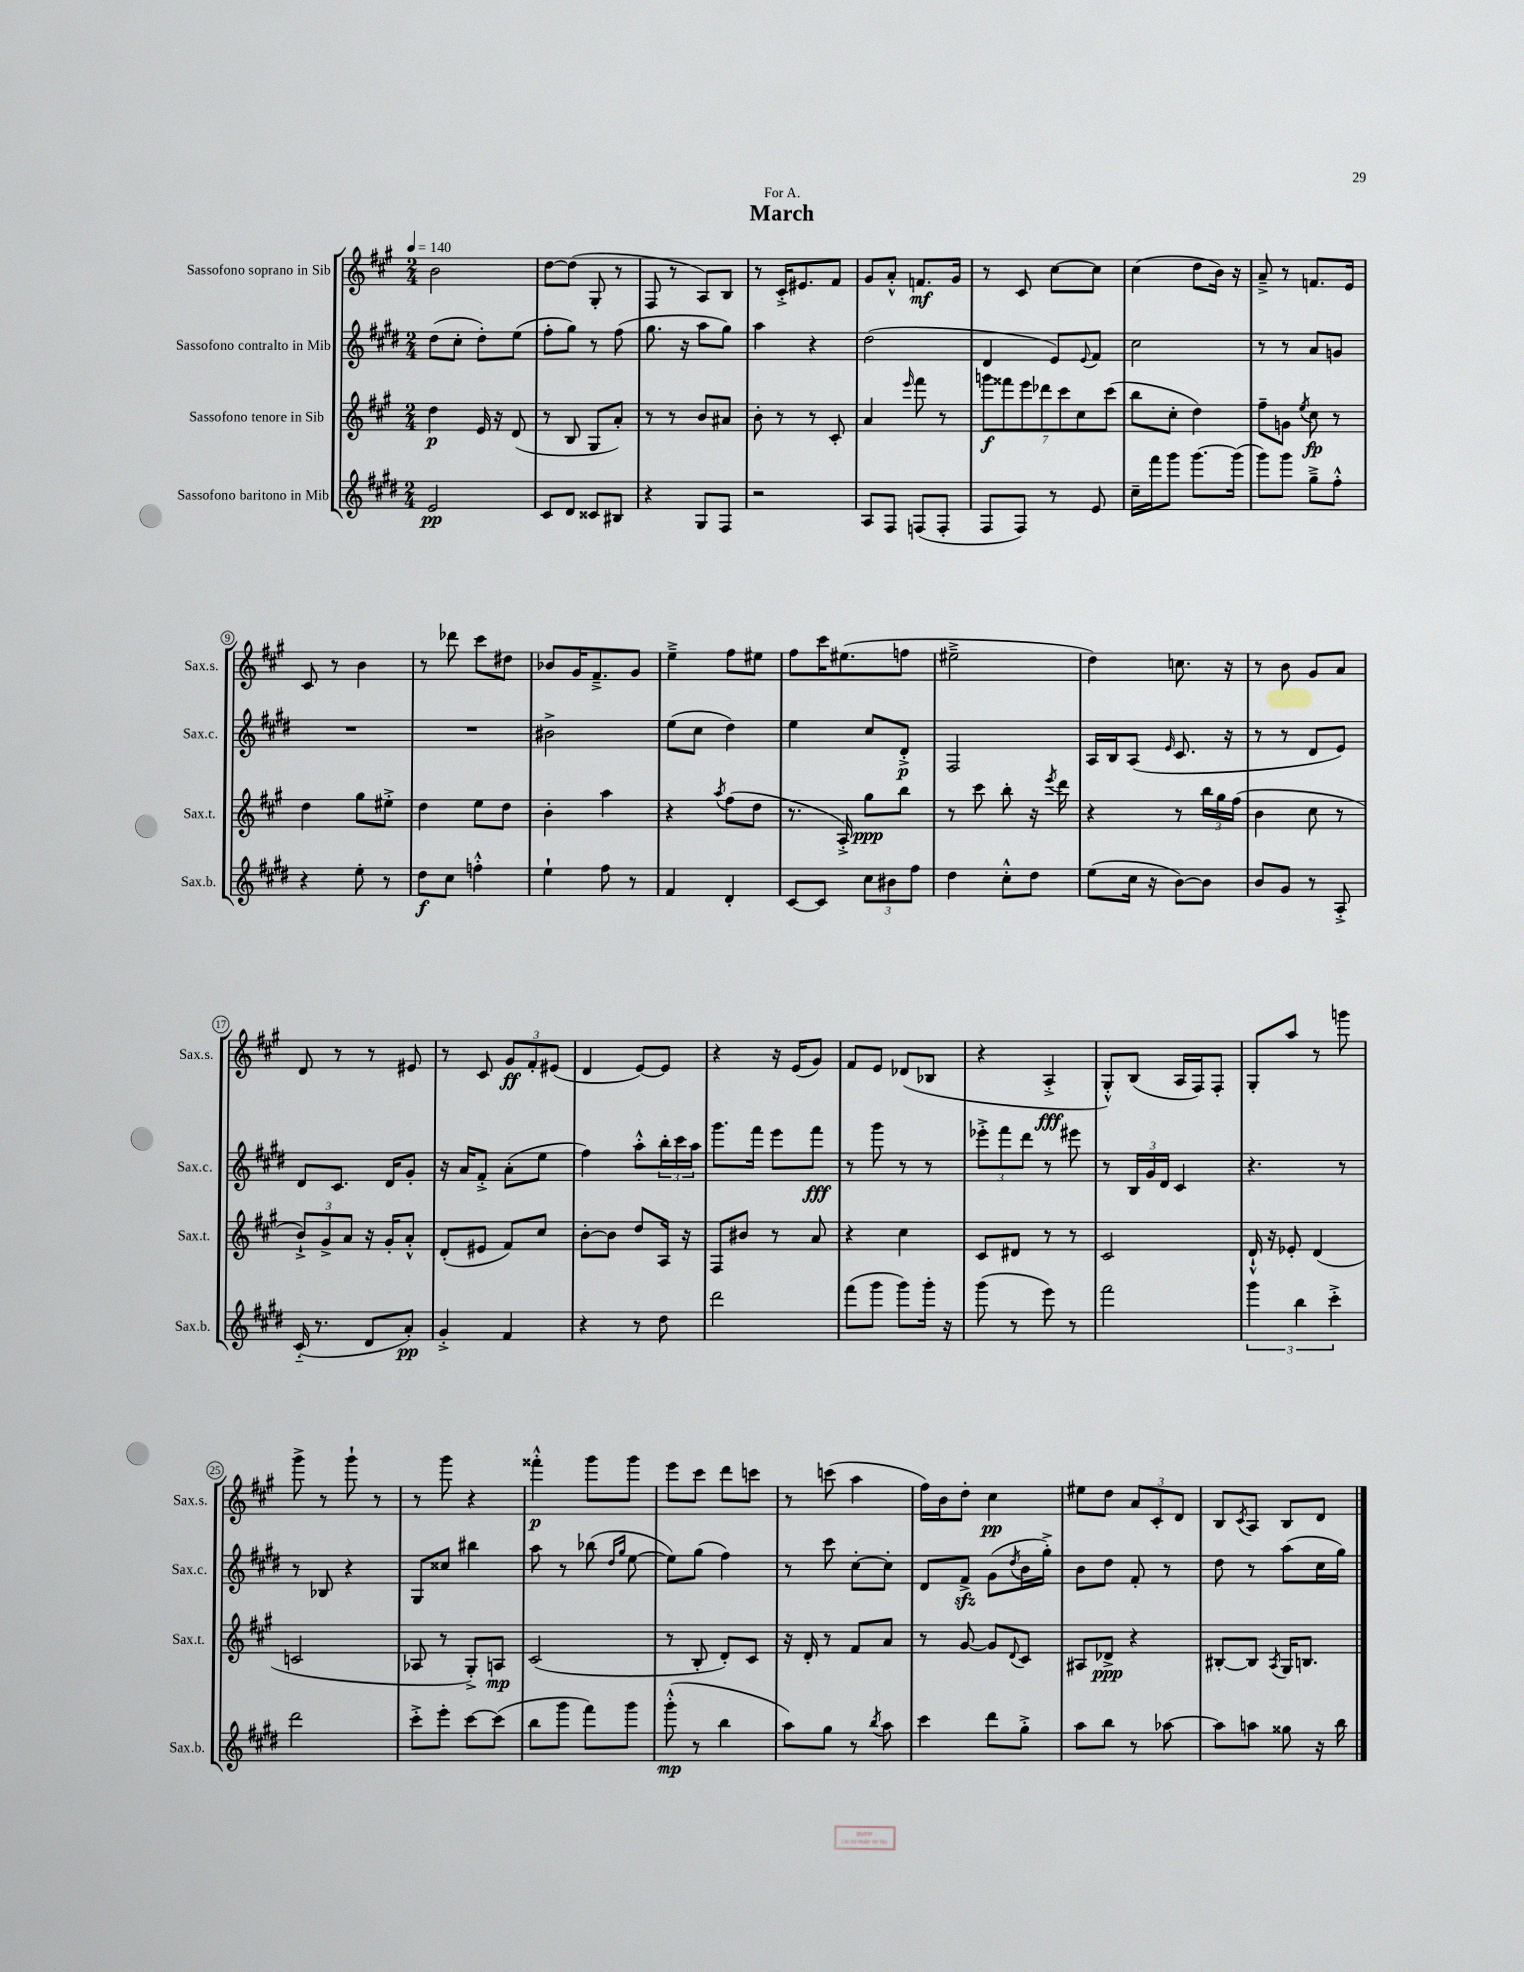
\header { title = "March" dedication = "For A." }
<<
\new StaffGroup <<
\new Staff = "s0" \with { instrumentName = "Sassofono soprano in Sib" shortInstrumentName = "Sax.s." } {
    \clef treble \key a \major \numericTimeSignature \time 2/4 \tempo 4 = 140
    b'2 |
    d''8~ d''8( gis8-. r8 |
    fis8 r8 a8) b8 |
    r8 cis'16-.-> eis'8. fis'8 |
    gis'8 a'8-.-^ f'8.\mf gis'16 |
    r8 cis'8 cis''8~ cis''8 |
    cis''4( d''8 b'16) r16 |
    a'8---> r8 f'8. e'16 |
    cis'8 r8 b'4 |
    r8 des'''8 cis'''8 dis''8 |
    bes'8 gis'16 fis'8.---> gis'8 |
    e''4---> fis''8 eis''8 |
    fis''8 cis'''16 eis''8.( f''8 |
    eis''2---> |
    d''4) c''8. r16 |
    r8 b'8 gis'8 a'8 |
    d'8 r8 r8 eis'8 |
    r8 cis'8 \tuplet 3/2 { gis'8\ff fis'8-. eis'8( } |
    d'4 e'8~) e'8 |
    r4 r16 e'16( gis'8) |
    fis'8 e'8 des'8( bes8 |
    r4 a4-.->\fff |
    gis8-.-^) b8( a16 fis16) fis8-. |
    gis8-. a''8 r8 g'''8 |
    gis'''8-> r8 gis'''8-! r8 |
    r8 gis'''8 r4 |
    fisis'''4-.-^\p gis'''8 gis'''8 |
    e'''8 cis'''8 d'''8 c'''8 |
    r8 c'''8( a''4 |
    fis''16) b'16 d''8-. cis''4\pp |
    eis''8 d''8 \tuplet 3/2 { a'8 cis'8-. d'8 } |
    b8 \acciaccatura { cis'8 } a8 b8 d'8 \bar "|." |
}
\new Staff = "s1" \with { instrumentName = "Sassofono contralto in Mib" shortInstrumentName = "Sax.c." } {
    \clef treble \key e \major \numericTimeSignature \time 2/4
    dis''8( cis''8-. dis''8-.) e''8( |
    fis''8-. gis''8) r8 fis''8( |
    gis''8. r16 a''8 gis''8) |
    a''4 r4 |
    dis''2( |
    dis'4 e'8) \appoggiatura { e'8 } fis'8 |
    cis''2 |
    r8 r8 a'8 g'8 |
    R2 |
    R2 |
    bis'2-> |
    e''8( cis''8 dis''4) |
    e''4 cis''8 dis'8-.->\p |
    fis2 |
    a16 b16 a8( \grace { e'16 } cis'8. r16 |
    r8 r8 dis'8 e'8) |
    dis'8 cis'8. dis'16 gis'8-. |
    r16 a'16 fis'8-.-> a'8-.( e''8 |
    fis''4) a''8-.-^ \tuplet 3/2 { b''16-. cis'''16 a''16 } |
    gis'''8. fis'''16 e'''8 fis'''8\fff |
    r8 gis'''8 r8 r8 |
    \tuplet 3/2 { ees'''8-.-> fis'''8 dis'''8 } r8 eis'''8 |
    r8 \tuplet 3/2 { b16 gis'16 dis'16 } cis'4 |
    r4. r8 |
    r8 bes8 r4 |
    gis8 cisis''8 bis''4 |
    a''8 r8 bes''8( \grace { dis''16 gis''16 } e''8~ |
    e''8) gis''8( fis''4) |
    r8 cis'''8 cis''8~-. cis''8-. |
    dis'8 fis'8->\sfz gis'8( \acciaccatura { dis''8 } b'16 gis''16-.->) |
    b'8 dis''8 fis'8-. r8 |
    dis''8 r8 a''8( cis''16 gis''16) \bar "|." |
}
\new Staff = "s2" \with { instrumentName = "Sassofono tenore in Sib" shortInstrumentName = "Sax.t." } {
    \clef treble \key a \major \numericTimeSignature \time 2/4
    d''4\p e'16 r16 d'8( |
    r8 b8 gis8 a'8-.) |
    r8 r8 b'8 ais'8 |
    b'8-. r8 r8 cis'8-. |
    a'4 \grace { e'''16 } fis'''8 r8 |
    \tuplet 7/4 { g'''8\f fisis'''8 e'''8 des'''8 cis'''8 cis''8 cis'''8( } |
    b''8 cis''8-. d''4) |
    fis''8-- g'8 \acciaccatura { e''8 } cis''8\fp r8 |
    d''4 gis''8 eis''8-.-> |
    d''4 e''8 d''8 |
    b'4-. a''4 |
    r4 \acciaccatura { a''8 } fis''8( d''8 |
    r8. a16-.->) gis''8\ppp b''8 |
    r8 cis'''8 b''8-. r16 \acciaccatura { e'''8 } d'''16 |
    r4 r8 \tuplet 3/2 { b''16 gis''16 fis''16( } |
    b'4 cis''8 r8 |
    \tuplet 3/2 { b'8-!->) gis'8-> a'8 } r16 gis'16-. a'8-.-^ |
    d'8-.( eis'8 fis'8) cis''8 |
    b'8~-. b'8 d''8 a16 r16 |
    fis8 bis'8 r8 a'8 |
    r4 cis''4 |
    cis'8 dis'8 r8 r8 |
    cis'2 |
    d'16-!-^ r16 ees'8-. d'4( |
    c'2 |
    aes8 r8 gis8-.->) a8\mp |
    cis'2( |
    r8 b8-. d'8-.) cis'8 |
    r16 d'16-. r8 fis'8 a'8 |
    r8 gis'8~ gis'8 \appoggiatura { d'8 } cis'8 |
    ais8 des'8->\ppp r4 |
    bis8~-. bis8 \acciaccatura { a8 } gis16 b8. \bar "|." |
}
\new Staff = "s3" \with { instrumentName = "Sassofono baritono in Mib" shortInstrumentName = "Sax.b." } {
    \clef treble \key e \major \numericTimeSignature \time 2/4
    e'2\pp |
    cis'8 dis'8 cisis'8 bis8 |
    r4 gis8 fis8 |
    r2 |
    a8 fis8 f8( f8-. |
    fis8 fis8) r8 e'8 |
    cis''16-- fis'''16 gis'''8 gis'''8.~ gis'''16( |
    gis'''8) gis'''8 gis''8---> fis''8-.-^ |
    r4 e''8-. r8 |
    dis''8\f cis''8 f''4-.-^ |
    e''4-! fis''8 r8 |
    fis'4 dis'4-. |
    cis'8~ cis'8 \tuplet 3/2 { cis''8 bis'8 fis''8 } |
    dis''4 cis''8-.-^ dis''8 |
    e''8( cis''16 r16 b'8~) b'8 |
    b'8 gis'8 r8 a8-.-> |
    cis'16-_( r8. dis'8 a'8-.\pp) |
    gis'4-.-> fis'4 |
    r4 r8 dis''8 |
    dis'''2 |
    fis'''8( gis'''8 gis'''8) gis'''16-. r16 |
    gis'''8( r8 e'''8) r8 |
    fis'''2 |
    \tuplet 3/2 { gis'''4 b''4 cis'''4-.-> } |
    dis'''2 |
    cis'''8-.-> e'''8-. cis'''8~ cis'''8( |
    b''8 gis'''8 fis'''8) gis'''8 |
    gis'''8-.-^\mp( r8 b''4 |
    a''8) gis''8 r8 \acciaccatura { b''8 } a''8 |
    cis'''4 dis'''8 gis''8-.-> |
    a''8 b''8 r8 aes''8~ |
    aes''8 a''8 gisis''8 r16 b''16 \bar "|." |
}
>>
>>
\layout { \context { \Score \override BarNumber.stencil = #(make-stencil-circler 0.1 0.3 ly:text-interface::print) } }
